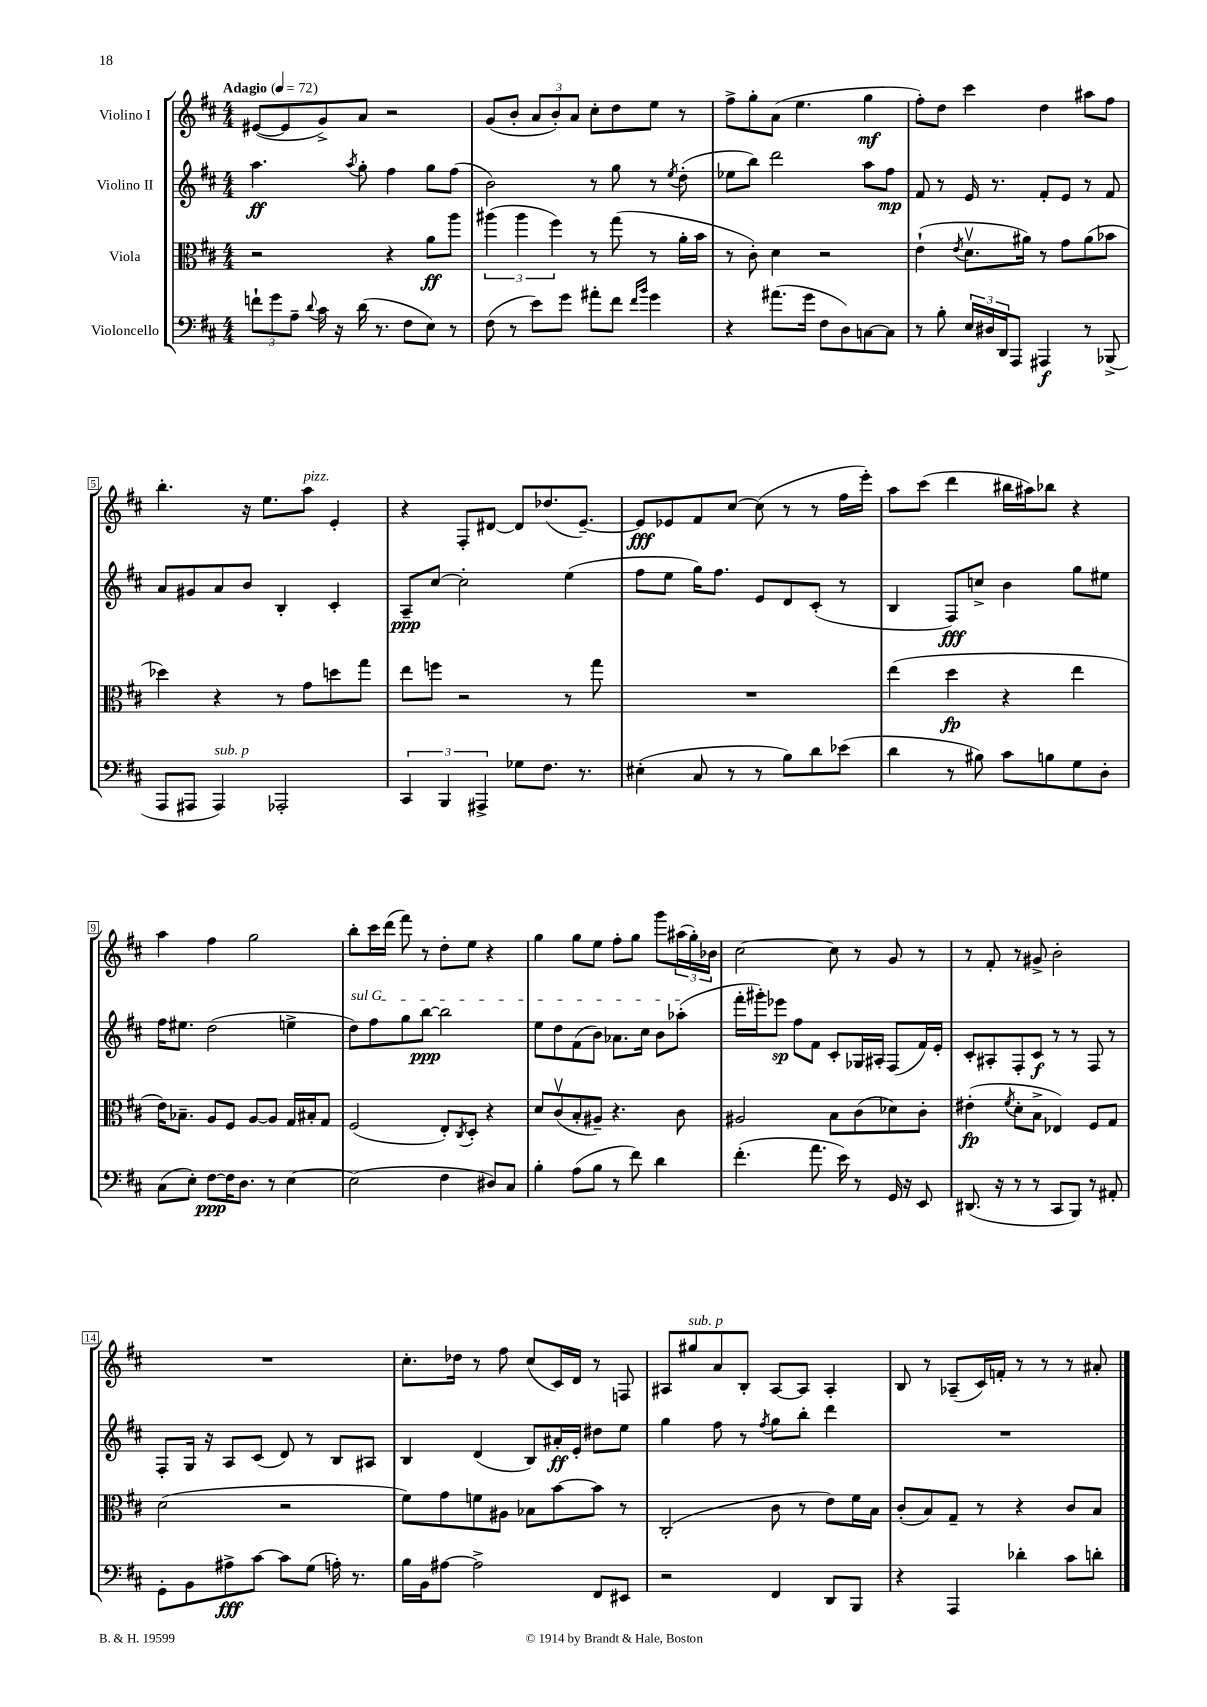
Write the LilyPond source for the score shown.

<<
\new StaffGroup <<
\new Staff = "s0" \with { instrumentName = "Violino I" } {
    \clef treble \key d \major \numericTimeSignature \time 4/4 \tempo "Adagio" 4 = 72
    eis'8~( eis'8 g'8->) a'8 r2 |
    g'8( b'8-. \tuplet 3/2 { a'8 b'8-.) a'8 } cis''8-. d''8 e''8 r8 |
    fis''8-> g''8-. a'8( e''4. g''4\mf |
    fis''8-.) d''8 cis'''4 d''4 ais''8 fis''8 |
    b''4.-. r16 e''8. a''8^\markup { \italic "pizz." } e'4-. |
    r4 fis8-. dis'8~ dis'8 des''8.( e'8.~--) |
    e'8\fff ees'8 fis'8 cis''8~ cis''8( r8 r8 fis''16 e'''16-.) |
    a''8 cis'''8( d'''4 bis''16 ais''16) bes''8 r4 |
    a''4 fis''4 g''2 |
    b''8-. cis'''16 d'''16( fis'''8) r8 d''8-. e''8 r4 |
    g''4 g''8 e''8 fis''8-. g''8 g'''8 \tuplet 3/2 { ais''16( g''16-.) bes'16 } |
    cis''2~ cis''8 r8 g'8 r8 |
    r8 fis'8-. r8 gis'8-> b'2-. |
    R1 |
    cis''8.-. des''16 r8 fis''8 cis''8( cis'16) d'16 r8 f8 |
    ais8 gis''8^\markup { \italic "sub. p" } a'8 b8-. ais8~ ais8 ais4-. |
    b8 r8 aes8--( cis'16) f'16-. r8 r8 r8 ais'8-. \bar "|." |
}
\new Staff = "s1" \with { instrumentName = "Violino II" } {
    \clef treble \key d \major \numericTimeSignature \time 4/4
    a''4.\ff \acciaccatura { a''8 } g''8-. fis''4 g''8 fis''8( |
    b'2) r8 g''8 r8 \acciaccatura { e''8 } d''8-.( |
    ees''8 b''8) d'''2 a''8 fis''8\mp |
    fis'8 r8 e'16 r8. fis'8-. e'8 r8 fis'8 |
    a'8 gis'8 a'8 b'8 b4-. cis'4-. |
    a8--\ppp cis''8~ cis''2-. e''4( |
    fis''8 e''8 g''16) fis''8. e'8 d'8 cis'8-.( r8 |
    b4 fis8\fff) c''8-> b'4 g''8 eis''8 |
    fis''16 eis''8. d''2( e''4-> |
    \once \override TextSpanner.bound-details.left.text = \markup { \italic "sul G" } d''8\startTextSpan) fis''8 g''8 b''8~\ppp b''2 |
    e''8 d''8 fis'8( b'8) aes'8. cis''16 b'8 aes''8-.\stopTextSpan( |
    fis'''16-. gis'''16-.) ees'''8\sp fis''8 fis'8 cis'8-. ges16 ais16-. fis8( fis'16) e'16-. |
    cis'8-. ais8-. fis8-. cis'8\f r8 r8 fis8 r8 |
    fis8-. g16 r16 a8 cis'8( d'8) r8 b8 ais8 |
    b4 d'4( b8) ais'16-.\ff e'16-. dis''8 e''8 |
    g''4 fis''8 r8 \acciaccatura { fis''8 } g''8 b''8-. d'''4 |
    R1 \bar "|." |
}
\new Staff = "s2" \with { instrumentName = "Viola" } {
    \clef alto \key d \major \numericTimeSignature \time 4/4
    r2 r4 a'8\ff a''8 |
    \tuplet 3/2 { ais''4( ais''4 fis''4) } r8 g''8( r8 a'16-. b'16 |
    r8 cis'8-.) d'4 r2 |
    e'4-!( \acciaccatura { e'8 } d'8.\upbow ais'16) r8 g'8 ais'8( bes'8 |
    des''4) r4 r8 g'8 d''8 g''8 |
    e''8 f''8 r2 r8 g''8 |
    R1 |
    e''4( d''4\fp r4 e''4 |
    e'16) bes8.-- a8 fis8 a8~ a8 g16 bis16-. g8 |
    fis2( e8-.) \acciaccatura { cis8 } d8-. r4 |
    d'8 cis'8\upbow( b8-. ais8--) r4. cis'8 |
    ais2 b8 cis'8( des'8) cis'8-. |
    eis'4-.\fp( \acciaccatura { fis'8 } d'8-. b8-> ees4) fis8 g8 |
    d'2( r2 |
    fis'8) g'8 f'8 ais8 bes8 b'8~ b'8 r8 |
    cis2-.( cis'8 r8 e'8) fis'16 b16 |
    cis'8-.( b8) g8-- r8 r4 cis'8 b8 \bar "|." |
}
\new Staff = "s3" \with { instrumentName = "Violoncello" } {
    \clef bass \key d \major \numericTimeSignature \time 4/4
    \tuplet 3/2 { f'8-! g'8 a8-- } \appoggiatura { d'8 } cis'16 r16 d'16( r8. fis8 e8) r8 |
    fis8( r8 e'8) g'8 ais'8-. fis'8 \grace { fis'16 b'16 } g'4 |
    r4 ais'8.( g'16 fis8 d8) c8~ c8 |
    r8 b8-. \tuplet 3/2 { e16 dis16 d,16 } a,,8 ais,,4\f r8 bes,,8->( |
    a,,8 ais,,8 ais,,4^\markup { \italic "sub. p" }) aes,,2-. |
    \tuplet 3/2 { cis,4 b,,4 ais,,4-> } ges8 fis8. r8. |
    eis4-.( cis8 r8 r8 b8) d'8 ees'8( |
    d'4 r8 bis8) cis'8 b8 g8 d8-. |
    cis8( e8-.) fis8~\ppp fis16 d8. r8 e4~ |
    e2( fis4 dis8) cis8 |
    b4-. a8( b8 r8 fis'8) d'4 |
    fis'4.-.( a'8. e'16) r8 g,16 r16 e,8 |
    dis,8.( r16 r8 r8 cis,8 b,,8) r8 ais,8-. |
    g,8-. b,8 ais8->\fff cis'8~ cis'8 g8( a16-.) r8. |
    b16 b,16 ais8~ ais2-> fis,8 eis,8 |
    r2 fis,4 d,8 b,,8 |
    r4 a,,4 des'4-. cis'8 d'8-. \bar "|." |
}
>>
>>
\layout { \context { \Score \override BarNumber.stencil = #(make-stencil-boxer 0.1 0.3 ly:text-interface::print) } }
